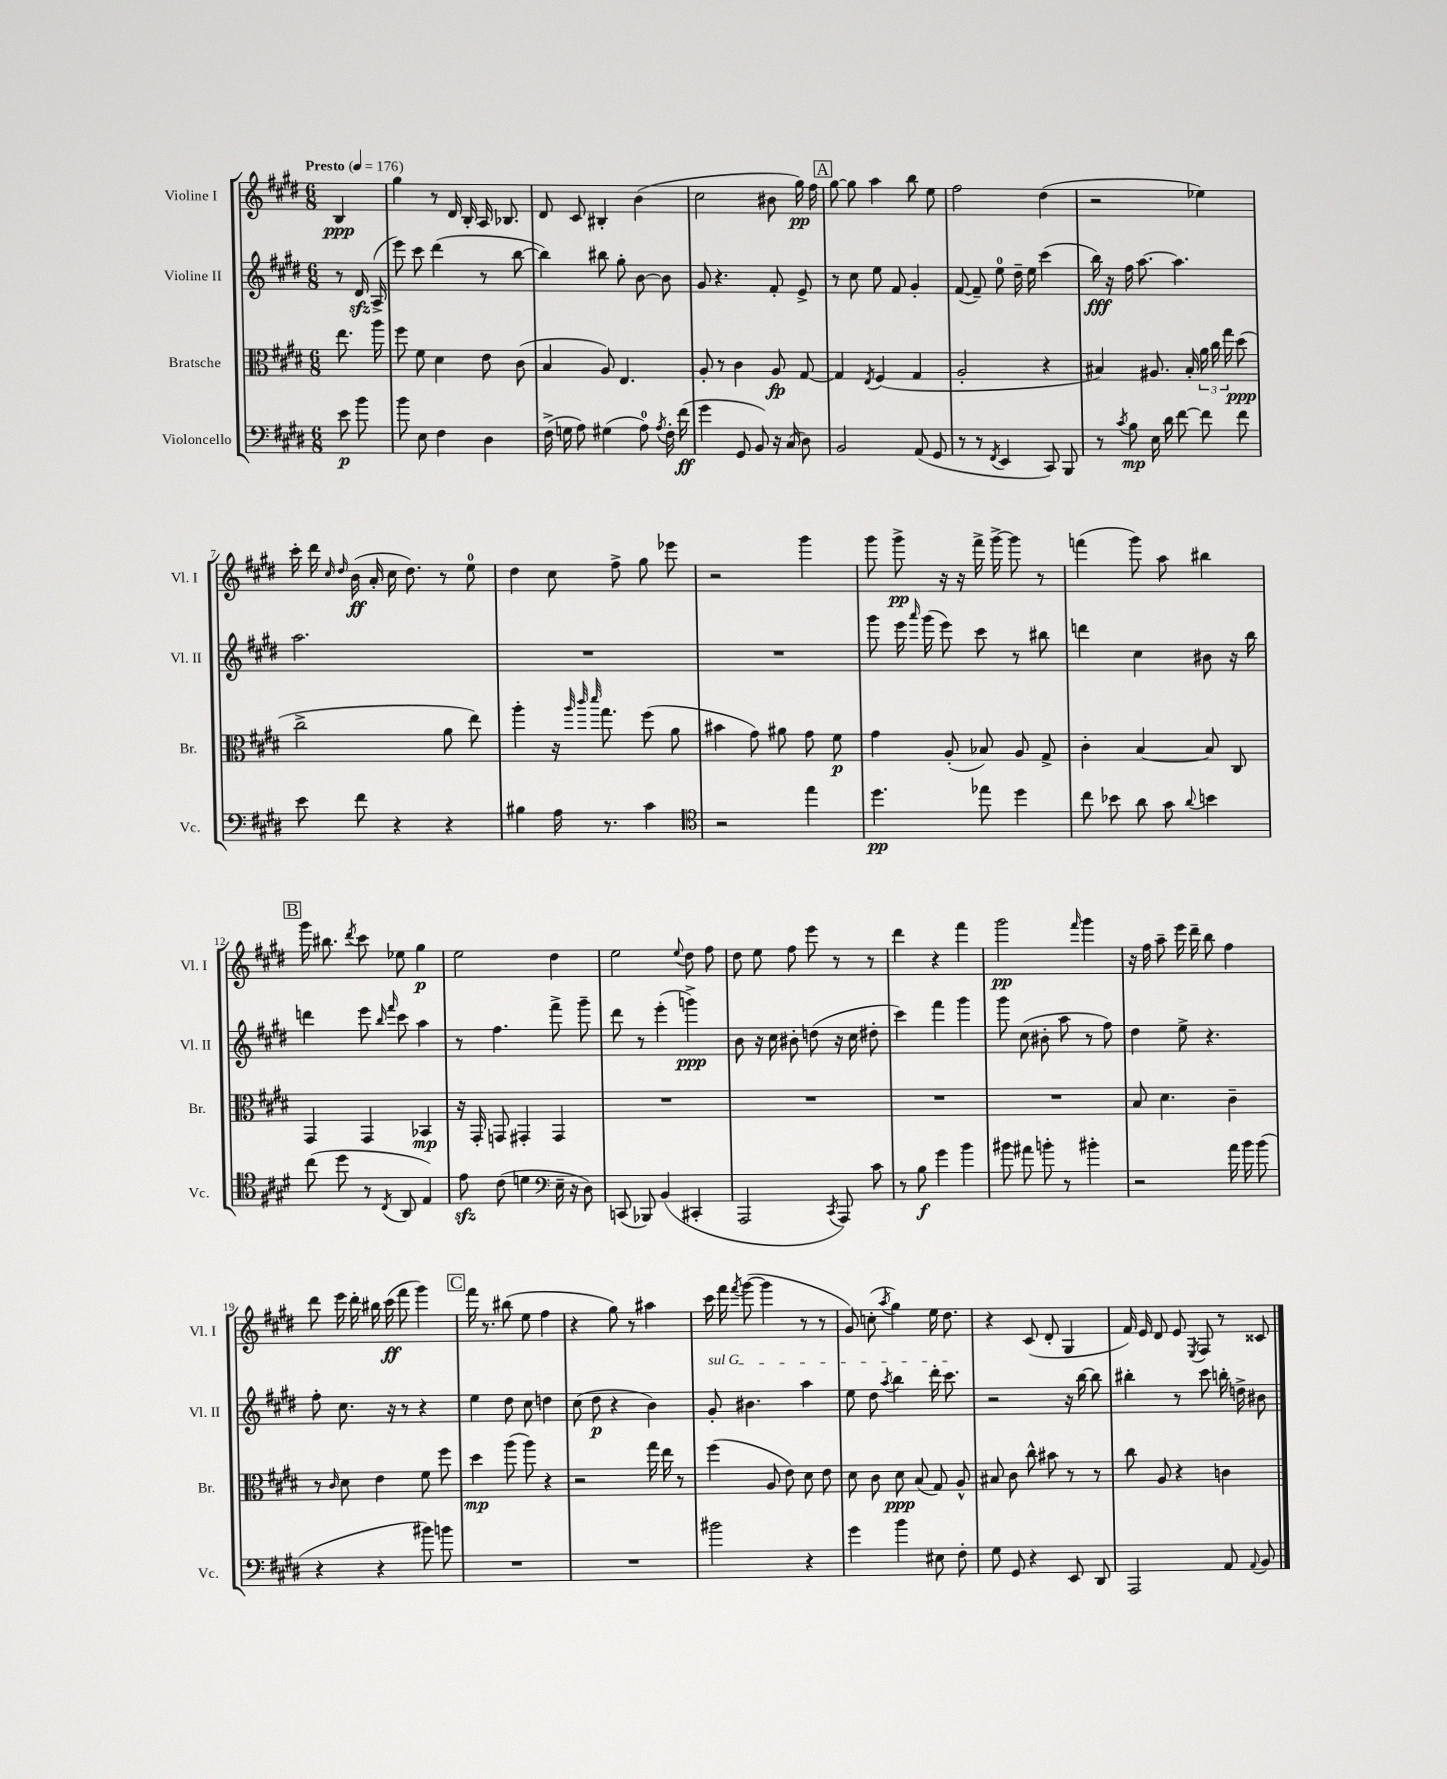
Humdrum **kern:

**kern	**kern	**kern	**kern
*staff4	*staff3	*staff2	*staff1
*clefF4	*clefC3	*clefG2	*clefG2
*k[f#c#g#d#]	*k[f#c#g#d#]	*k[f#c#g#d#]	*k[f#c#g#d#]
*M6/8	*M6/8	*M6/8	*M6/8
*MM176	*MM176	*MM176	*MM176
8e	8.ee	8r	4B
8b	.	16d#	.
.	16aa	(16A^	.
=	=	=	=
8b	8ff#	8eee)	4gg#
8E	8f#	8ccc#	.
4F#	4d#	(4ddd#	8r
.	.	.	16d#
.	.	.	16B'
4D#	8e	8r	16A
.	.	.	8.B-
.	(8c#	[8bb	.
=	=	=	=
(16F#^	4B	4bb])	8d#
16G	.	.	.
8A)	.	.	8c#
(4G#	8A)	8bb#	4B#'
.	4.E	8gg#'	.
8A)	.	[8b	(4b
8qA	.	.	.
16F#'	.	8b]	.
(16f#	.	.	.
=	=	=	=
4g#	8A'	8g#	2cc#
.	8r	4.r	.
8GG#	4c#	.	.
8BB)	.	.	.
16r	8A	8f#'	8b#
(16C#	.	.	.
8D#)	[8G#	8e^	16gg#)
.	.	.	16ff#
=	=	=	=
2BB	4G#]	8r	[8gg#
.	.	8cc#	8gg#]
.	8qE	.	.
.	(4F#	8ee	4aa
.	.	8f#	.
(8AA	4G#	4g#'	8bb
8GG#	.	.	8ee
=	=	=	=
8r	2A'	([8f#	2ff#
8r	.	8f#~])	.
8qFF#	.	.	.
4EE	.	8ee	.
.	.	16dd#~	.
.	.	16ee	.
8CC#)	4r	(4ccc#	(4dd#
8BBB	.	.	.
=	=	=	=
8r	4B#)	16bb)	2r
.	.	16r	.
8qc#	.	.	.
8B	.	16ff#	.
.	.	[8.aa	.
16E	8.A#	.	.
16d#	.	.	.
[8f#	.	4.aa]	.
.	16B#'	.	.
8f#]	24a	.	4ee-)
.	24cc#	.	.
.	24gg#	.	.
8f#	(8dd#	.	.
=	=	=	=
8e	2cc#^	2.aa	16ccc#'
.	.	.	16ddd#
.	.	.	16qqcc#
.	.	.	16qqdd#
8f#	.	.	(16b
.	.	.	16a'
4r	.	.	16cc#
.	.	.	8.dd#)
4r	8a	.	8r
.	8ee)	.	8ee
=	=	=	=
4B#	4aa'	2.r	4dd#
16A	16r	.	8cc#
.	32qqaa	.	.
.	32qqccc#	.	.
.	32qqddd#	.	.
8.r	8.gg#	.	.
.	.	.	8ff#^
4c#	(8ff#	.	8gg#
.	8a	.	8eee-
=	=	=	=
*clefC4	*	*	*
2r	4b#	2.r	2r
.	8g#)	.	.
.	8a#	.	.
4ee	8g#	.	4ggg#
.	8f#	.	.
=	=	=	=
4.dd#	4g#	8ggg#	8ggg#
.	.	16eee	8ggg#^
.	.	16qqaaa	.
.	.	(16ggg#	.
.	(8A'	8eee)	16r
.	.	.	16r
8ee-	8B-)	8ccc#	16fff#^
.	.	.	[16ggg#^
4dd#	8A	8r	8ggg#]
.	8G#^	8bb#	8r
=	=	=	=
8cc#	4c#'	4ddd	(4fff
8b-	.	.	.
8a	[4B	4cc#	8ggg#)
8g#	.	.	8aa
8qqa	.	.	.
4b	8B]	8b#	4bb#
.	8C#	16r	.
.	.	16bb	.
=	=	=	=
(8cc#	4GG#	4ddd	16ggg#
.	.	.	8.bb#
8dd#	.	.	.
.	.	.	8qddd#
8r	4GG#	8eee	8ccc#
.	.	16qqbb	.
8qC#	.	16qqfff#	.
8AA	.	8ccc#	8ee-
4E)	4BB-	4aa	4gg#
=	=	=	=
8e	16r	8r	2ee
.	16GG#'	.	.
(8c#	8GG	4.ff#	.
4d	4GG#'	.	.
*clefF4	*	*	*
16E~	4GG#	8fff#^	4dd#
16r	.	.	.
8D#)	.	8ggg#~	.
=	=	=	=
(8CC	2.r	8ddd#	2ee
8BBB-)	.	8r	.
(4BB	.	(4eee'	.
.	.	.	8qqee
4CC#'	.	4ggg^)	8dd#
.	.	.	8ff#
=	=	=	=
2AAA	2.r	8b	8dd#
.	.	16r	8ee
.	.	16cc#	.
.	.	8b#'	8ff#
.	.	(8dd	8eee
8qCC#	.	.	.
8AAA)	.	16r	8r
.	.	16cc#	.
8c#	.	8dd#'	8r
=	=	=	=
8r	2.r	4ccc#)	4ddd#
8B	.	.	.
4g#	.	4fff#	4r
4b	.	4ggg#	4fff#
=	=	=	=
8b#	2.r	8ggg#	2ggg#
8a#	.	(8cc#	.
8b'	.	8b#'	.
8r	.	8aa	.
.	.	.	16qqfff#
4b#'	.	8r	4ggg#
.	.	8ff#)	.
=	=	=	=
2r	8B	4dd#	16r
.	.	.	16ff#
.	4.d#	.	8aa~
.	.	8ee^	16eee
.	.	.	16ddd#~
.	.	4.r	8bb
16a	4c#~	.	4ff#
16b	.	.	.
(8b	.	.	.
=	=	=	=
4r	8r	8ff#'	8ddd#
.	16qqc#	.	.
.	8d#	8.cc#	16eee
.	.	.	16ddd#'
4r	4e	.	16bb#
.	.	16r	(16ccc#
.	.	8r	8fff#
8b#)	8f#	4r	4ggg#)
8b	8ff#	.	.
=	=	=	=
2.r	4dd#	4ee	16fff#
.	.	.	8.r
.	(8aa	8dd#	(8bb#
.	8aa)	8cc#	8ee
.	4r	4dd	4ff#
=	=	=	=
2.r	2r	(8cc#	4r
.	.	8dd#	.
.	.	4r	8gg#)
.	.	.	8r
.	16gg#	4b)	4aa#
.	16ee	.	.
.	8r	.	.
=	=	=	=
2b#	(4ff#	8g#'	16ccc#
.	.	.	16fff#
.	.	.	8qfff#
.	.	4.b#	([8ggg#
.	8A	.	4ggg#]
.	8e)	.	.
4r	8d#	4aa	8r
.	8e	.	8r
=	=	=	=
4g#	8d#	8ee	8g#)
.	8c#	8dd#	(8cc'
.	.	8qaa	8qaa
4b	8d#	4bb	4gg#)
.	(8B	.	.
8E#	8G#)	16ddd#'	16ee
.	.	8.ccc#	8.dd#
8F#'	8A^^	.	.
=	=	=	=
8G#	8B#	2r	4r
8GG#	8c#	.	.
4r	8cc#^^	.	(8c#
.	8b#	.	8d#'
8EE	8r	16r	4G#
.	.	[16bb	.
8DD#	8r	8bb]	.
=	=	=	=
2AAA	8cc#	4bb#'	16f#)
.	.	.	16e
.	8A	.	8d#
.	4r	8r	8e
.	.	.	8qE
.	.	8ccc#	8F#
8AA	4c	16bb'	8r
.	.	16dd^	.
8qqAA	.	.	.
8BB	.	8b#	8c##
==	==	==	==
*-	*-	*-	*-
